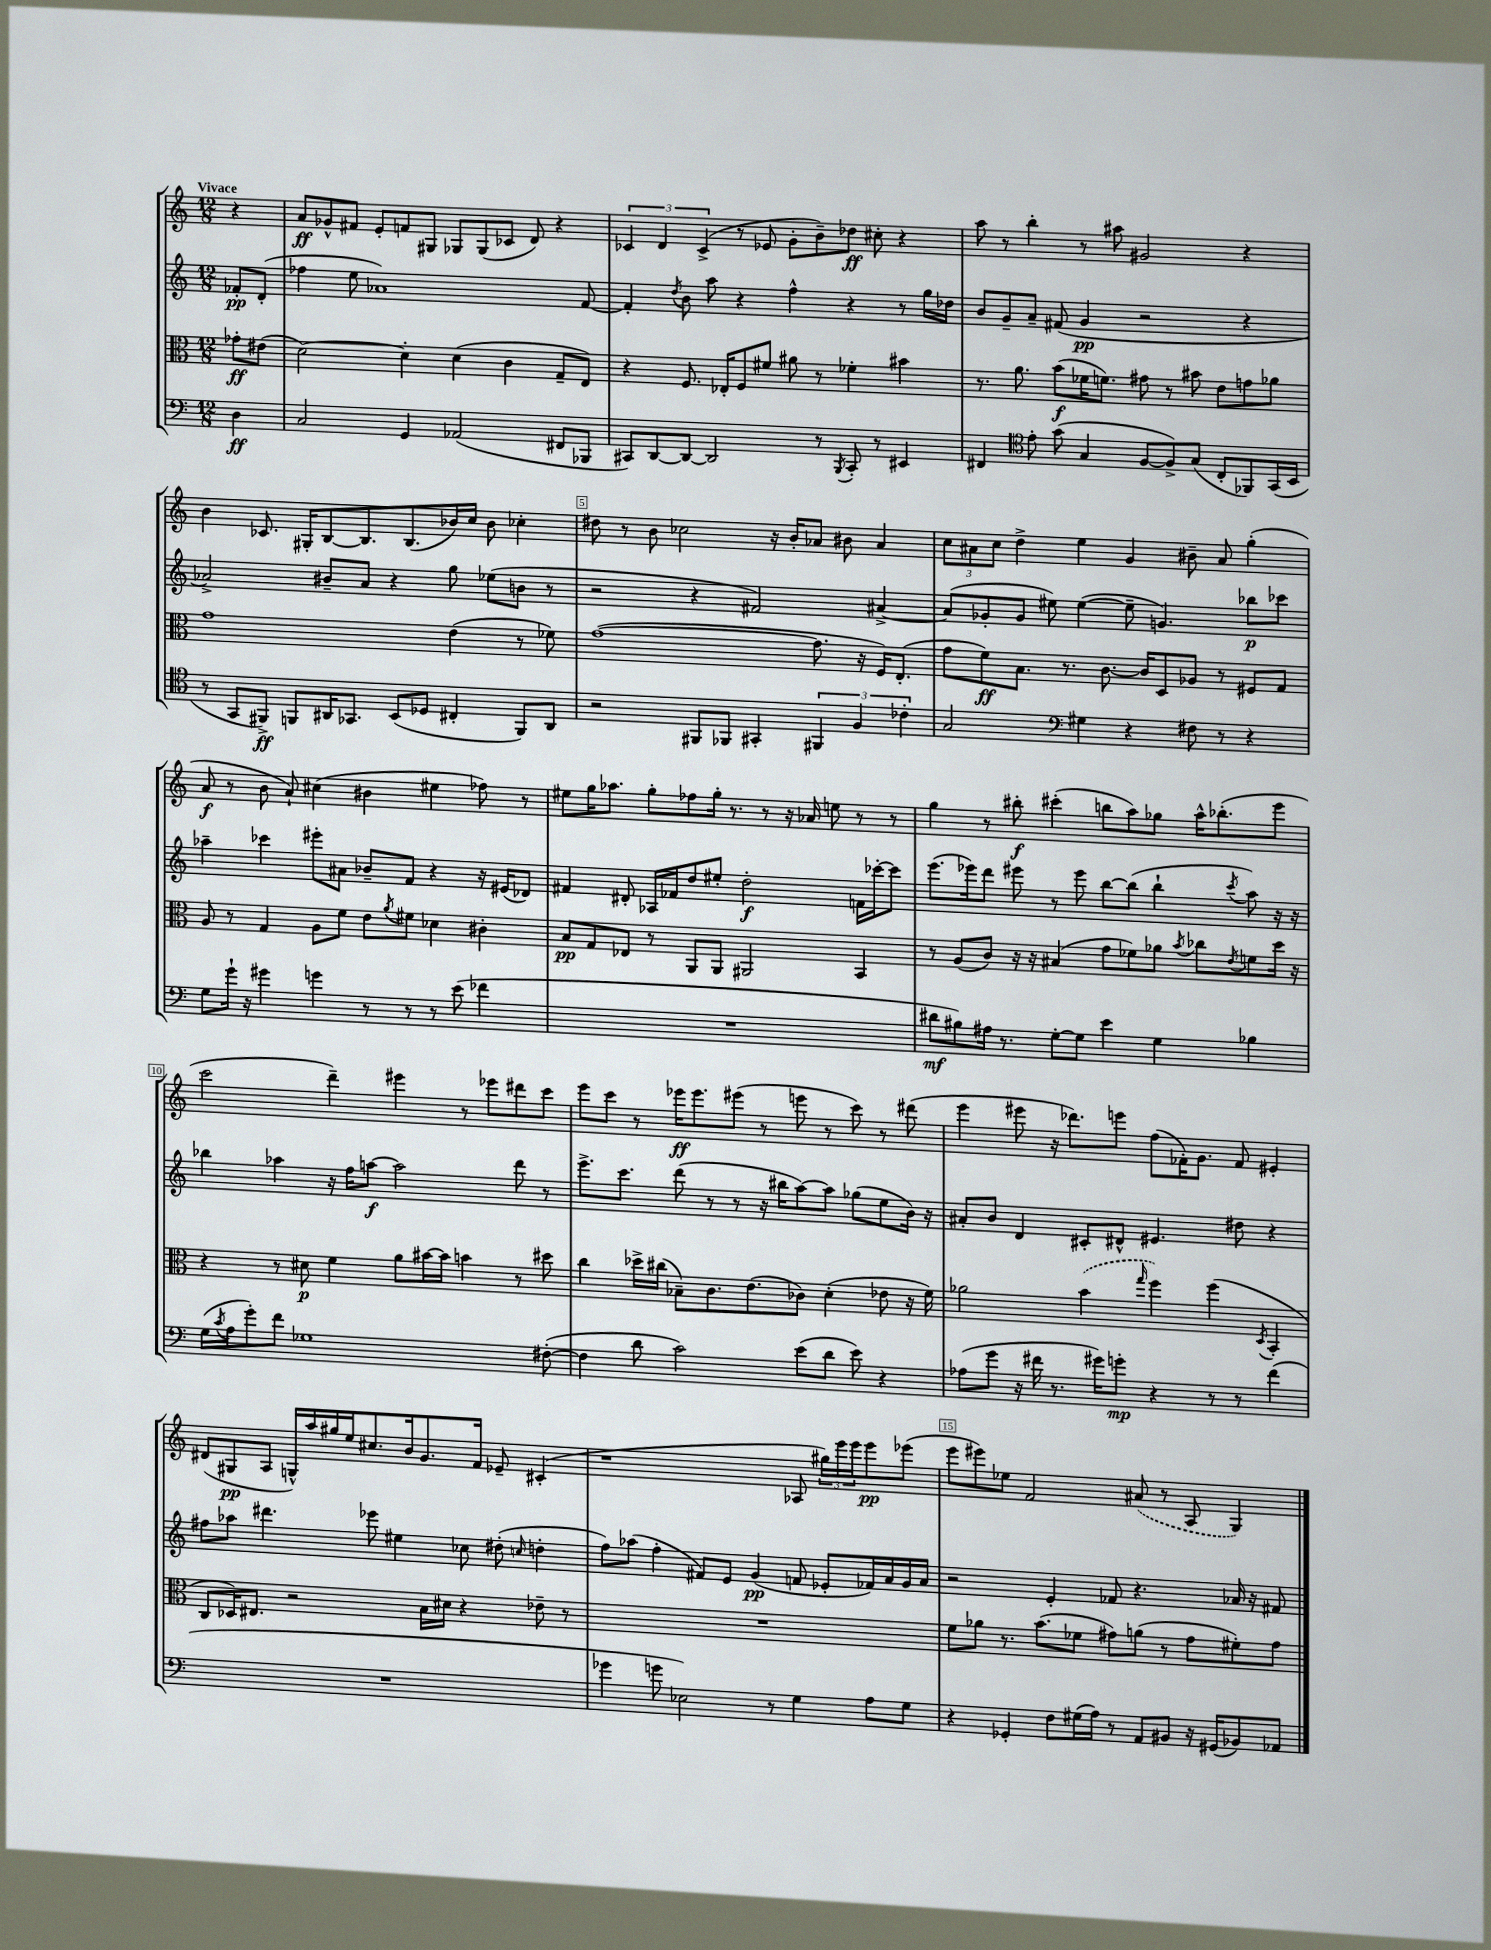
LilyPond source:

<<
\new StaffGroup <<
\new Staff = "s0" {
    \clef treble \key c \major \numericTimeSignature \time 12/8 \partial 4 \tempo "Vivace"
    r4 |
    a'8\ff ges'8-^ fis'8 e'8-. f'8 gis8 ges8 ges8( ces'8 d'8) r4 |
    \tuplet 3/2 { ces'4 d'4 ces'4->( } r8 ees'8 g'8-. b'8--) des''8\ff cis''8-. r4 |
    a''8 r8 b''4-. r8 ais''8 gis'2 r4 |
    b'4 ces'8. gis16-. b8~ b8. b8.( bes'16) c''16 bes'8 ces''4-. |
    dis''8 r8 b'8 ces''2 r16 b'16-. aes'8 bis'8 aes'4 |
    \tuplet 3/2 { c''8 ais'8 c''8 } d''4-> e''4 g'4 bis'8-- ais'8 g''4-.( |
    a'8\f r8 b'8 a'8-!) cis''4( bis'4 eis''4 fes''8) r8 |
    eis''8 g''16 aes''8. g''8-. fes''8 g''16-. r8. r8 r16 aes'16 e''8 r8 r8 |
    g''4 r8 bis''8-.\f cis'''4-.( b''8 a''8) ges''8 a''16-^ bes''8.-.( e'''8 |
    c'''2 d'''4--) eis'''4 r8 ees'''8 dis'''8 c'''8 |
    e'''8 c'''8 r8 ees'''16\ff ees'''8. eis'''8( r8 e'''8 r8 c'''8) r8 dis'''8( |
    e'''4 eis'''8 r16 des'''8.) e'''8 f''8( fes'16-.) g'8. fes'8 eis'4-. |
    dis'8( gis8\pp a8 g16-^) a''16 gis''16 e''16 cis''8. b'16 g'8. f'16 ees'8-- cis'4-.( |
    r1 aes8 \tuplet 3/2 { gis''16) e'''16 e'''16 } e'''8\pp ees'''8( |
    e'''8 eis'''8) ees''8 f'2 \once \slurDashed ais'8( r8 a8 g4) \bar "|." |
}
\new Staff = "s1" {
    \clef treble \key c \major \numericTimeSignature \time 12/8 \partial 4
    fes'8-.\pp d'8-.( |
    fes''4 e''8 aes'1) f'8~ |
    f'4-. \acciaccatura { d''8 } b'8 a''8 r4 f''4-^ r4 r8 g''16 des''16 |
    b'8 g'8-- a'8-- fis'8( g'4\pp r2 r4 |
    aes'2->) bis'8-- aes'8 r4 g''8 ees''8( b'8 r8 |
    r2 r4 fis'2) ais'4~-> |
    ais'8( ges'8-. ges'8 eis''8) eis''4~( eis''8-- g'4.) bes''8\p ces'''8 |
    aes''4-- ces'''4 eis'''8-. ais'8 bes'8-- f'8 r4 r16 eis'16( des'8) |
    fis'4 dis'8-. aes16 fes'16 d''8 eis''8-. d''2-.\f f'16 ces'''16~-. ces'''8 |
    e'''8.( ees'''16) d'''8 eis'''8 r8 eis'''8 b''8~ b''8( b''4-! \acciaccatura { c'''8 } a''8) r16 r16 |
    bes''4 aes''4 r16 f''16 a''8~\f a''2 d'''8 r8 |
    e'''8.-> c'''8. d'''8( r8 r8 r16 bis''16 a''8~) a''8 ges''8( e''8 b'16) r16 |
    ais'8-. b'8 d'4 cis'8-. dis'8-^ eis'4. dis''8 r4 |
    fis''8 aes''8 dis'''4. ees'''8 eis''4 ces''8 dis''8-.( \grace { c''16 } d''4-. |
    f''8) aes''8( f''4-. fis'8) e'8 g'4\pp( f'8 ees'8-. fes'16) a'16 g'16 a'16 |
    r2 e'4-. fes'8 r4. aes'16 r16 fis'8 \bar "|." |
}
\new Staff = "s2" {
    \clef alto \key c \major \numericTimeSignature \time 12/8 \partial 4
    ges'8-.\ff eis'8( |
    d'2~) d'4-. d'4( c'4 g8-- e8) |
    r4 f8. ees16-. f8 fis'8 ais'8 r8 fes'4-. bis'4 |
    r8. a'8. b'8\f( fes'16 f'8.) gis'8 r8 bis'8 e'8 g'8 aes'8 |
    g'1 e'4( r8 fes'8) |
    g'1~( g'8. r16 f16) e8.-.( |
    g'8 f'8\ff) b8. r8. c'8.~ c'16 d8 aes8 r8 fis8 g8 |
    a8 r8 g4 a8 f'8 e'8 \acciaccatura { a'8 } fis'8 des'4 cis'4-. |
    b8\pp g8 ees8 r8 a,8 a,8 ais,2 b,4 |
    r8 a8( c'8) r16 r16 bis4( g'8 fes'8) aes'8 \acciaccatura { b'8 } ces''8 \acciaccatura { e'8 } f'8 d''16 r16 |
    r4 r8 dis'8\p f'4 a'8 bis'16~ bis'16 b'4 r8 dis''8 |
    c''4 des''16-> cis''16( bes8--) c'8. e'8.( ces'8) d'4-.( ees'8 r16 f'16) |
    aes'2 \once \slurDashed b'4( \grace { g''16 } f''4) f''4( \acciaccatura { d8 } b,4-. |
    c8 des16) eis8. r2 b16 dis'16 r4 ees'8-- r8 |
    R1. |
    f'8 aes'8 r8. b'8.( fes'8 gis'8) a'8( r8 gis'8 fis'8-.) gis'8 \bar "|." |
}
\new Staff = "s3" {
    \clef bass \key c \major \numericTimeSignature \time 12/8 \partial 4
    d4\ff |
    c2 g,4 aes,2( fis,8 bes,,8 |
    cis,8) d,8~ d,8~ d,2 r8 \acciaccatura { b,,8 } cis,8-. r8 eis,4 |
    fis,4 \clef tenor e'8-. g'8( g4 f8~ f8->) g8( c8-. fes,8) g,16( b,16 |
    r8 g,8 fis,8->\ff) f,8 ais,16 ges,8. b,8( des8 cis4-. f,8) ais,8 |
    r2 fis,8 fes,8 gis,4-. \tuplet 3/2 { fis,4 f4 ces'4-. } |
    g2 \clef bass gis4 r4 fis8 r8 r4 |
    g8 g'16-! r16 gis'4 g'4 r8 r8 r8 e'8( fes'4 |
    R1. |
    dis'8\mf bis8) ais16 r8. g8~-. g8 e'4 g4 bes4 |
    g16( \acciaccatura { c'8 } a16 g'8-.) f'8 ges1 fis8~-.( |
    fis4 d'8 c'2) e'8( d'8 e'8) r4 |
    aes8( g'8 r16 fis'16 r8. gis'16) g'8-.\mp r4 r8 r8 fis'4( |
    R1. |
    ges'4 g'8 ees2) r8 g4 a8 g8 |
    r4 ges,4-. f8 gis16( a16) r8 a,8 bis,8 r16 gis,16( bes,8) aes,8 \bar "|." |
}
>>
>>
\layout { \context { \Score \override BarNumber.break-visibility = ##(#f #t #t) barNumberVisibility = #(every-nth-bar-number-visible 5) \override BarNumber.stencil = #(make-stencil-boxer 0.1 0.3 ly:text-interface::print) } }
